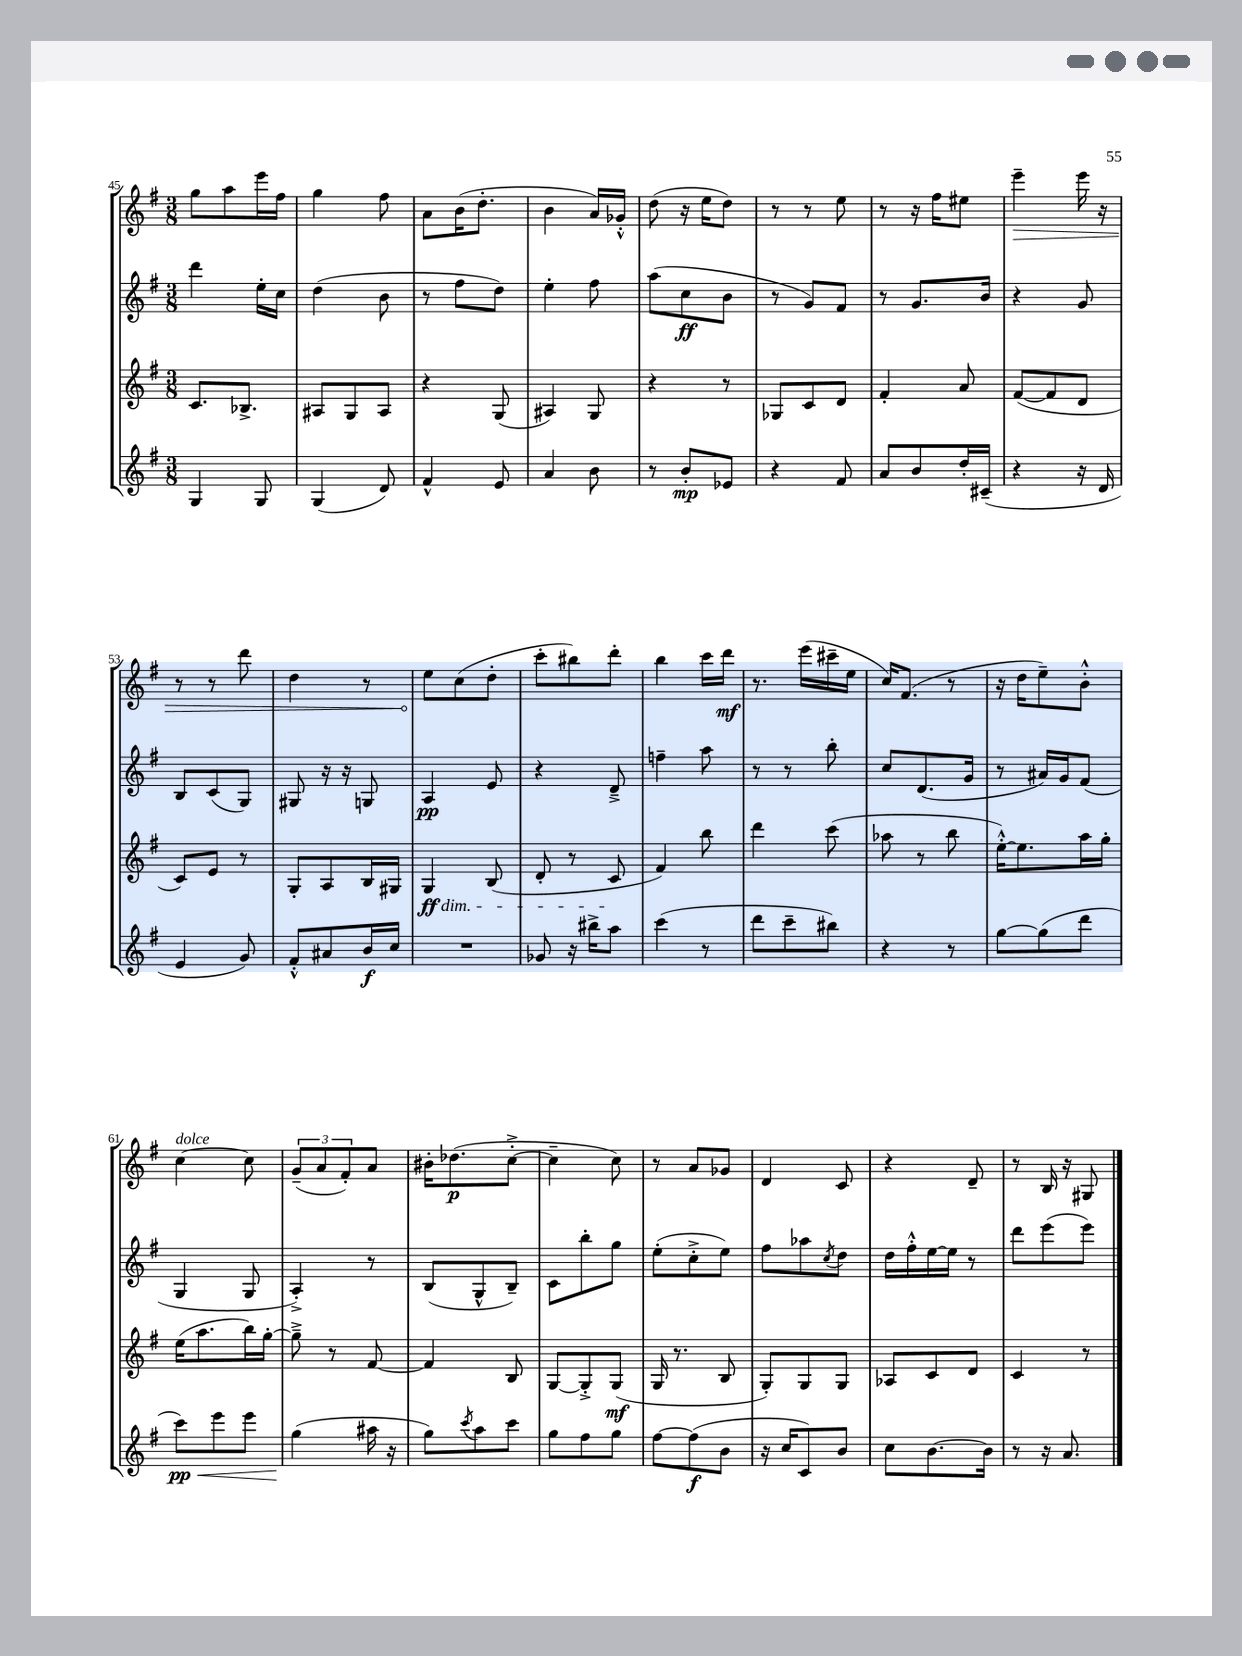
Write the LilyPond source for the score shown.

<<
\new StaffGroup <<
\new Staff = "s0" {
    \clef treble \key g \major \numericTimeSignature \time 3/8
    g''8 a''8 e'''16 fis''16 |
    g''4 fis''8 |
    a'8 b'16( d''8.-. |
    b'4 a'16) ges'16-.-^ |
    d''8( r16 e''16 d''8) |
    r8 r8 e''8 |
    r8 r16 fis''16 eis''8 |
    \once \override Hairpin.circled-tip = ##t e'''4--\> e'''16 r16 |
    r8 r8 d'''8 |
    d''4 r8 |
    e''8\! c''8( d''8-. |
    c'''8-. bis''8) d'''8-. |
    b''4 c'''16 d'''16\mf |
    r8. e'''16( cis'''16-- e''16 |
    c''16) fis'8.( r8 |
    r16 d''16 e''8--) b'8-.-^ |
    c''4~^\markup { \italic "dolce" } c''8 |
    \tuplet 3/2 { g'8--( a'8 fis'8-.) } a'8 |
    bis'16-. des''8.\p( c''8~-.-> |
    c''4-- c''8) |
    r8 a'8 ges'8 |
    d'4 c'8 |
    r4 d'8-- |
    r8 b16 r16 gis8 \bar "|." |
}
\new Staff = "s1" {
    \clef treble \key g \major \numericTimeSignature \time 3/8
    d'''4 e''16-. c''16 |
    d''4( b'8 |
    r8 fis''8 d''8) |
    e''4-. fis''8 |
    a''8( c''8\ff b'8 |
    r8 g'8) fis'8 |
    r8 g'8. b'16 |
    r4 g'8 |
    b8 c'8( g8) |
    gis8 r16 r16 g8 |
    a4\pp e'8 |
    r4 d'8---> |
    f''4-- a''8 |
    r8 r8 b''8-. |
    c''8 d'8.( g'16 |
    r8 ais'16) g'16 fis'8( |
    g4 g8 |
    a4-.->) r8 |
    b8( g8-^ b8--) |
    c'8 b''8-. g''8 |
    e''8-.( c''8-.-> e''8) |
    fis''8 aes''8 \acciaccatura { c''8 } d''8 |
    d''16 fis''16-.-^ e''16~ e''16 r8 |
    d'''8 e'''8( e'''8) \bar "|." |
}
\new Staff = "s2" {
    \clef treble \key g \major \numericTimeSignature \time 3/8
    c'8. bes8.-> |
    ais8 g8 ais8 |
    r4 g8( |
    ais4) g8 |
    r4 r8 |
    ges8 c'8 d'8 |
    fis'4-. a'8 |
    fis'8~( fis'8 d'8 |
    c'8) e'8 r8 |
    g8-. a8 b16 gis16 |
    g4\ff\dim b8( |
    d'8-. r8 c'8\! |
    fis'4) b''8 |
    d'''4 c'''8( |
    aes''8 r8 b''8 |
    e''16~-.-^) e''8. a''16 g''16-. |
    e''16( a''8. b''16) g''16~-. |
    g''8---> r8 fis'8~ |
    fis'4 b8 |
    g8~ g8-.-> g8\mf( |
    g16 r8. b8 |
    g8-.) g8 g8 |
    aes8 c'8 d'8 |
    c'4 r8 \bar "|." |
}
\new Staff = "s3" {
    \clef treble \key g \major \numericTimeSignature \time 3/8
    g4 g8 |
    g4( d'8) |
    fis'4-^ e'8 |
    a'4 b'8 |
    r8 b'8-.\mp ees'8 |
    r4 fis'8 |
    a'8 b'8 d''16-. cis'16--( |
    r4 r16 d'16 |
    e'4 g'8) |
    fis'8-.-^ ais'8 b'16\f c''16 |
    R4. |
    ges'8 r16 bis''16-> a''8 |
    c'''4( r8 |
    d'''8 c'''8-- bis''8) |
    r4 r8 |
    g''8~ g''8( d'''8 |
    c'''8\pp\<) e'''8 e'''8 |
    g''4\!( ais''16 r16 |
    g''8) \acciaccatura { c'''8 } a''8 c'''8 |
    g''8 fis''8 g''8 |
    fis''8~ fis''8\f( b'8 |
    r16 c''16 c'8) b'8 |
    c''8 b'8.~ b'16 |
    r8 r16 a'8. \bar "|." |
}
>>
>>
\layout { \context { \Score currentBarNumber = #45 } }
